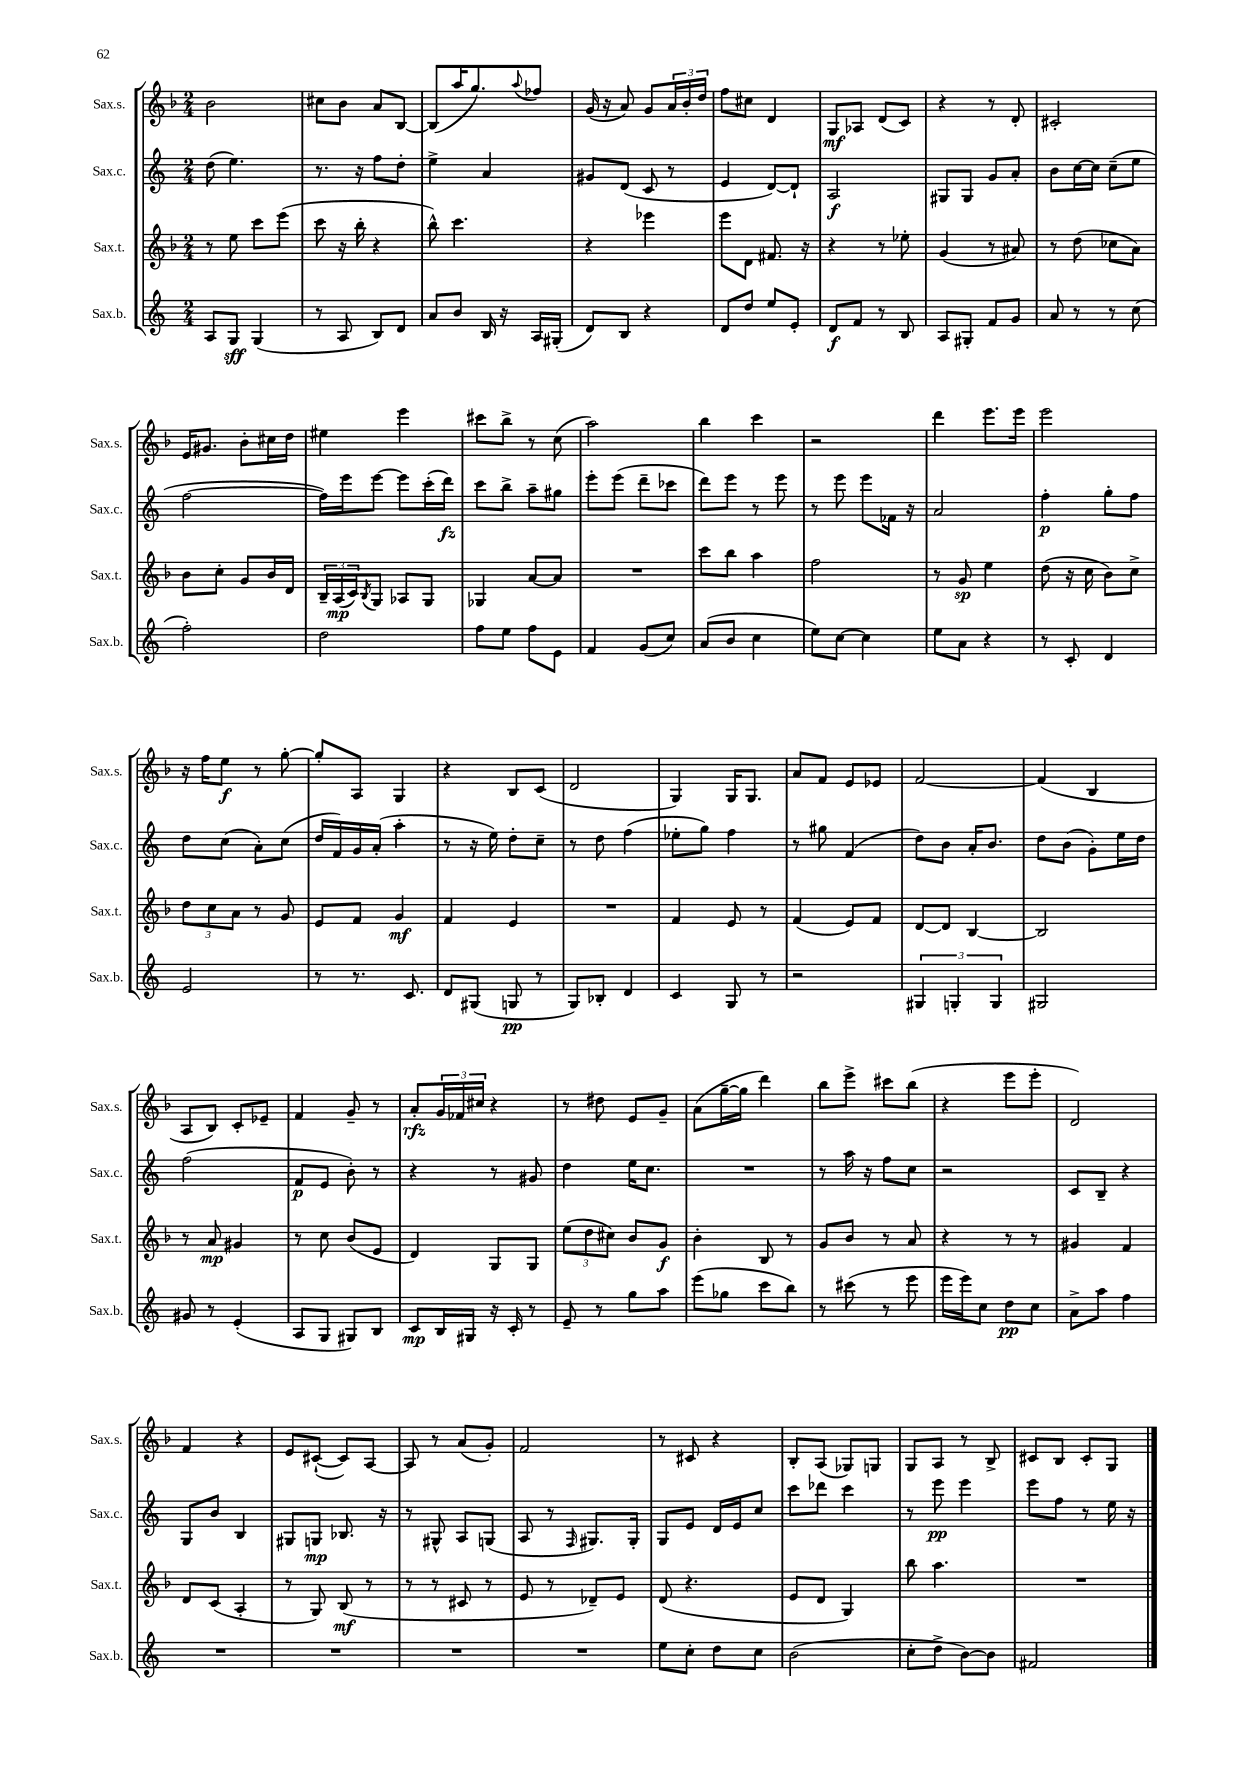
<<
\new StaffGroup <<
\new Staff = "s0" \with { instrumentName = "Sax.s." shortInstrumentName = "Sax.s." } {
    \clef treble \key f \major \numericTimeSignature \time 2/4
    bes'2 |
    cis''8 bes'8 a'8 bes8~ |
    bes8( a''16 g''8.) \appoggiatura { a''8 } fes''8 |
    g'16( r16 a'8) g'8 \tuplet 3/2 { a'16 bes'16-. d''16 } |
    f''8 cis''8 d'4 |
    g8\mf aes8 d'8( c'8) |
    r4 r8 d'8-. |
    cis'2-. |
    e'16 gis'8. bes'8-. cis''16 d''16 |
    eis''4 e'''4 |
    cis'''8 bes''8-> r8 c''8( |
    a''2) |
    bes''4 c'''4 |
    r2 |
    d'''4 e'''8. e'''16 |
    e'''2 |
    r16 f''16 e''8\f r8 g''8~-. |
    g''8-. a8 g4 |
    r4 bes8 c'8( |
    d'2 |
    g4) g16 g8. |
    a'8 f'8 e'8 ees'8 |
    f'2~ |
    f'4( bes4 |
    a8 bes8) c'8-. ees'8-- |
    f'4 g'8-- r8 |
    a'8-.\rfz \tuplet 3/2 { g'16 fes'16 cis''16 } r4 |
    r8 dis''8 e'8 g'8-- |
    a'8( g''16~-- g''16 d'''4) |
    bes''8 e'''8-> cis'''8 bes''8( |
    r4 e'''8 e'''8-. |
    d'2) |
    f'4 r4 |
    e'8 cis'8~-!( cis'8) a8~ |
    a8 r8 a'8( g'8-.) |
    f'2 |
    r8 cis'8 r4 |
    bes8-. a8( ges8) g8 |
    g8 a8 r8 bes8-> |
    cis'8 bes8 cis'8-. g8 \bar "|." |
}
\new Staff = "s1" \with { instrumentName = "Sax.c." shortInstrumentName = "Sax.c." } {
    \clef treble \key c \major \numericTimeSignature \time 2/4
    d''8( e''4.) |
    r8. r16 f''8 d''8-. |
    e''4-> a'4 |
    gis'8 d'8( c'8 r8 |
    e'4 d'8~) d'8-! |
    a2\f |
    gis8 gis8 g'8 a'8-. |
    b'8 c''16~ c''16 c''8--( e''8 |
    f''2~ |
    f''16) e'''16 e'''8~ e'''8 c'''16-.( d'''16\fz) |
    c'''8 b''8-> a''8-- gis''8 |
    e'''8-. e'''8( d'''8-- ces'''8 |
    d'''8) e'''8 r8 e'''8 |
    r8 e'''8 e'''8 fes'16 r16 |
    a'2 |
    f''4-.\p g''8-. f''8 |
    d''8 c''8( a'8-.) c''8( |
    d''16 f'16) g'16 a'16-.( a''4-. |
    r8 r16 e''16) d''8-. c''8-- |
    r8 d''8 f''4( |
    ees''8-. g''8) f''4 |
    r8 gis''8 f'4( |
    d''8) b'8 a'16-. b'8. |
    d''8 b'8( g'8-.) e''16 d''16 |
    f''2( |
    f'8\p e'8 b'8-.) r8 |
    r4 r8 gis'8 |
    d''4 e''16 c''8. |
    R2 |
    r8 a''16 r16 f''8 c''8 |
    r2 |
    c'8 b8-- r4 |
    g8 b'8 b4 |
    gis8 g8\mp bes8. r16 |
    r8 gis8-^ a8 g8( |
    a8 r8 \grace { f16 } gis8.) gis16-. |
    g8 e'8 d'16 e'16 c''8 |
    c'''8 des'''8 c'''4 |
    r8 e'''8\pp e'''4 |
    e'''8 f''8 r8 e''16 r16 \bar "|." |
}
\new Staff = "s2" \with { instrumentName = "Sax.t." shortInstrumentName = "Sax.t." } {
    \clef treble \key f \major \numericTimeSignature \time 2/4
    r8 e''8 c'''8 e'''8( |
    c'''8 r16 bes''16-. r4 |
    bes''8-^) c'''4. |
    r4 ees'''4 |
    e'''8 d'8 fis'8. r16 |
    r4 r8 ees''8-. |
    g'4( r8 ais'8) |
    r8 d''8( ces''8 a'8) |
    bes'8 c''8-. g'8 bes'16 d'16 |
    \tuplet 3/2 { bes16-- a16\mp( c'16) } \acciaccatura { bes8 } g8 aes8 g8 |
    ges4 a'8~ a'8 |
    R2 |
    c'''8 bes''8 a''4 |
    f''2 |
    r8 g'8\sp e''4 |
    d''8( r16 c''16 bes'8) c''8-> |
    \tuplet 3/2 { d''8 c''8 a'8 } r8 g'8 |
    e'8 f'8 g'4\mf |
    f'4 e'4 |
    R2 |
    f'4 e'8 r8 |
    f'4( e'8) f'8 |
    d'8~ d'8 bes4~ |
    bes2 |
    r8 a'8\mp gis'4 |
    r8 c''8 bes'8( e'8 |
    d'4) g8 g8 |
    \tuplet 3/2 { e''8( d''8 cis''8) } bes'8 g'8\f |
    bes'4-. bes8 r8 |
    g'8 bes'8 r8 a'8 |
    r4 r8 r8 |
    gis'4 f'4 |
    d'8 c'8( a4-. |
    r8 g8) bes8\mf( r8 |
    r8 r8 cis'8 r8 |
    e'8 r8 des'8--) e'8 |
    d'8( r4. |
    e'8 d'8 g4) |
    bes''8 a''4. |
    R2 \bar "|." |
}
\new Staff = "s3" \with { instrumentName = "Sax.b." shortInstrumentName = "Sax.b." } {
    \clef treble \key c \major \numericTimeSignature \time 2/4
    a8 g8\sff g4( |
    r8 a8 b8) d'8 |
    a'8 b'8 b16 r16 a16 gis16-.( |
    d'8) b8 r4 |
    d'8 d''8 e''8 e'8-. |
    d'8\f f'8 r8 b8 |
    a8 gis8-. f'8 g'8 |
    a'8 r8 r8 c''8( |
    f''2-.) |
    d''2 |
    f''8 e''8 f''8 e'8 |
    f'4 g'8( c''8) |
    a'8( b'8 c''4 |
    e''8) c''8~ c''4 |
    e''8 a'8 r4 |
    r8 c'8-. d'4 |
    e'2 |
    r8 r8. c'8. |
    d'8 gis8( g8\pp r8 |
    g8) bes8-. d'4 |
    c'4 g8 r8 |
    r2 |
    \tuplet 3/2 { gis4 g4-. g4 } |
    gis2 |
    gis'8 r8 e'4-.( |
    a8 g8 gis8) b8 |
    c'8\mp b16 gis16 r16 c'16-. r8 |
    e'8-- r8 g''8 a''8 |
    e'''8( ges''8 c'''8 b''8) |
    r8 cis'''8( r8 e'''8 |
    e'''16 e'''16) c''8 d''8\pp c''8 |
    a'8-> a''8 f''4 |
    R2 |
    R2 |
    R2 |
    R2 |
    e''8 c''8-. d''8 c''8 |
    b'2( |
    c''8-. d''8-> b'8~) b'8 |
    fis'2 \bar "|." |
}
>>
>>
\layout { \context { \Score \remove "Bar_number_engraver" } }
